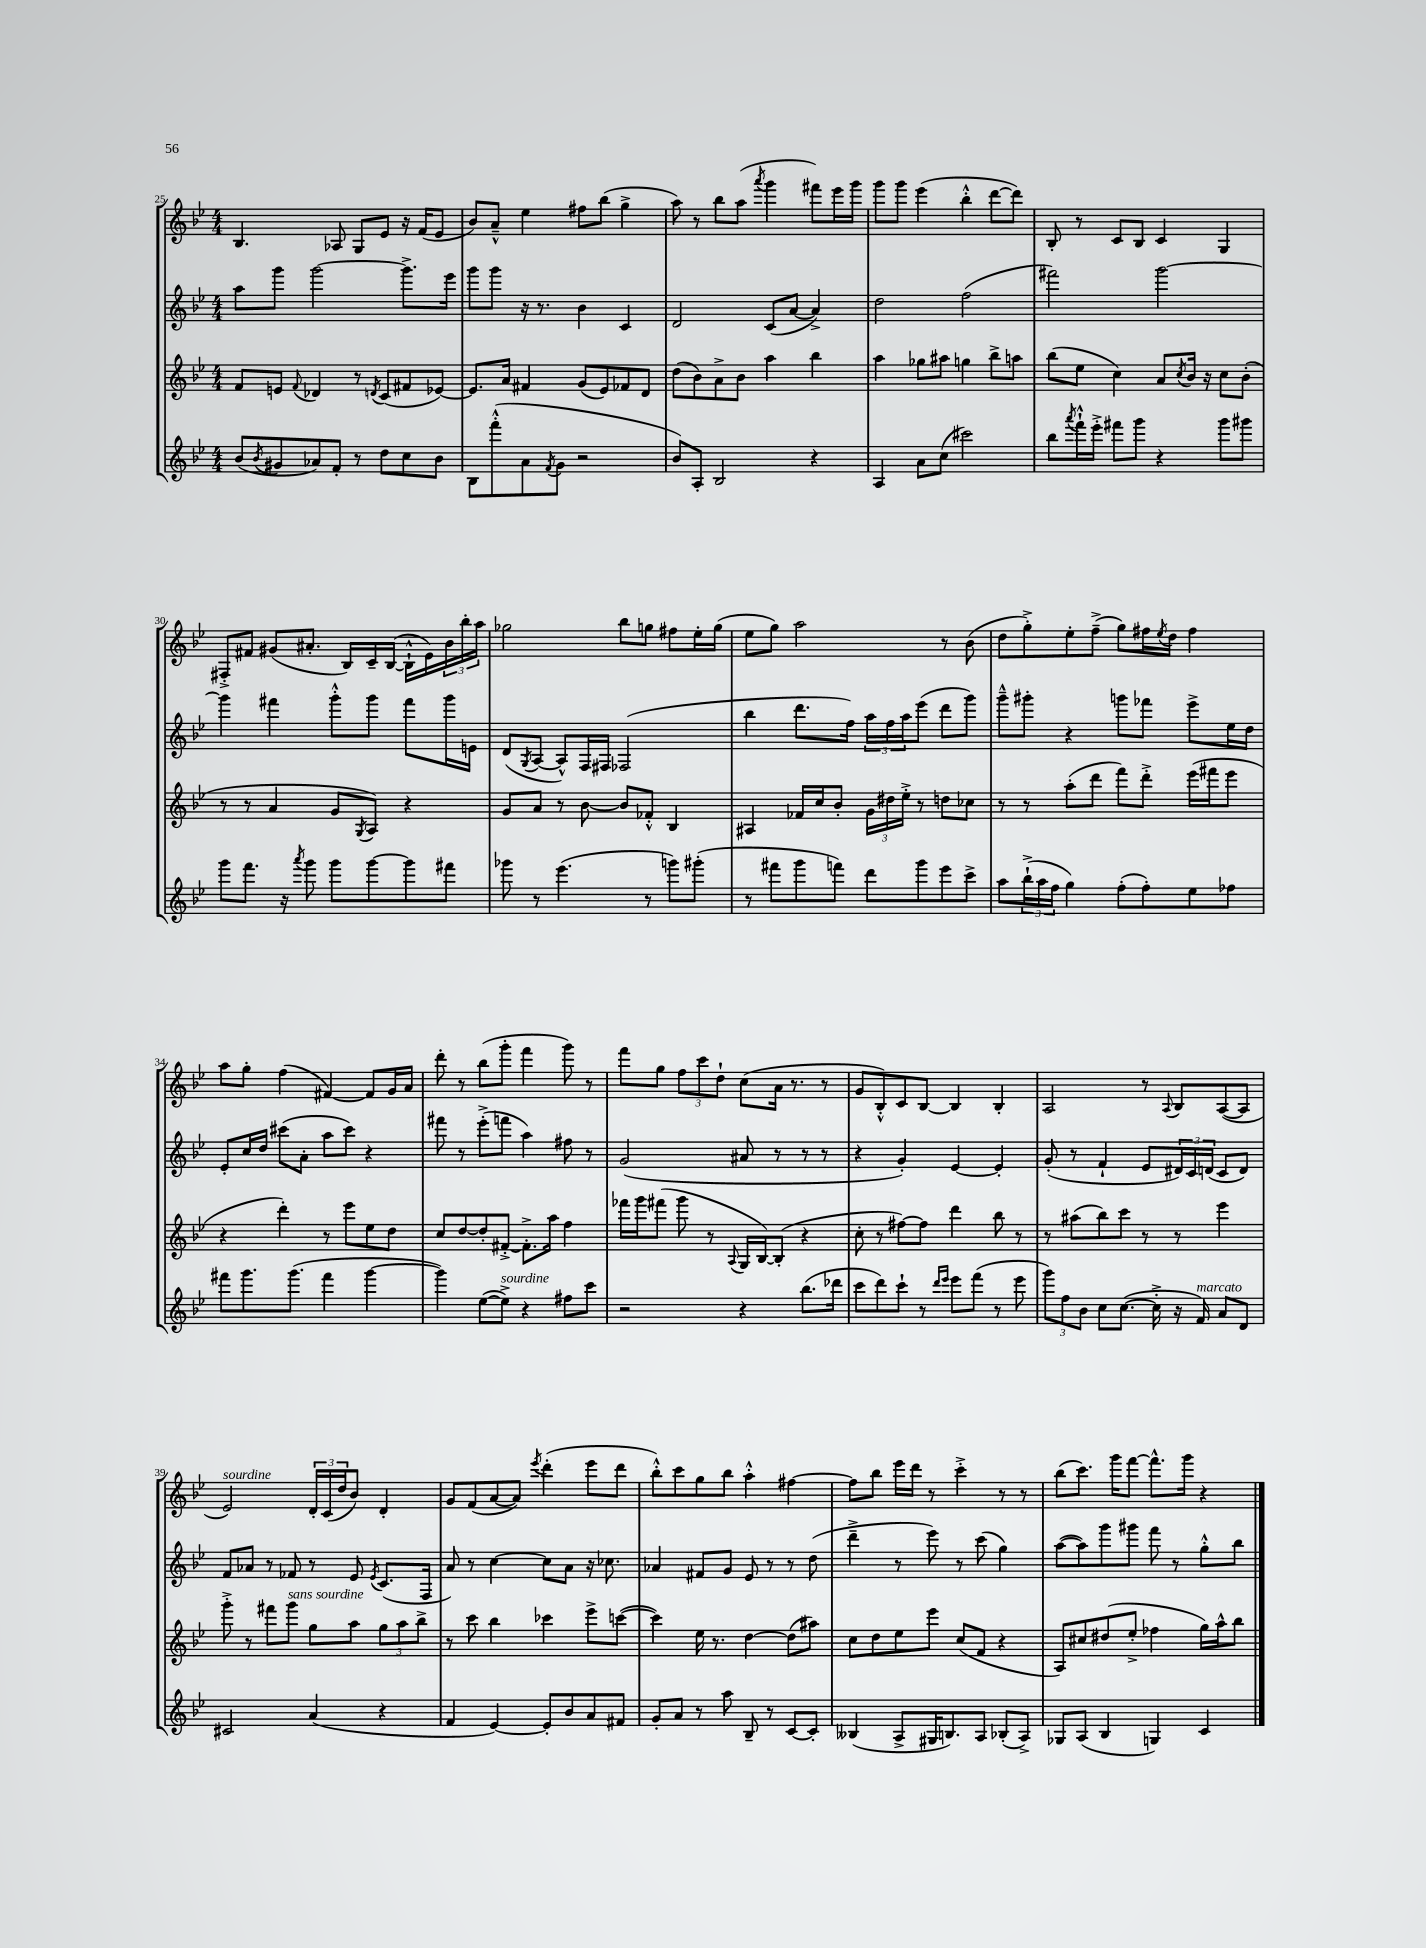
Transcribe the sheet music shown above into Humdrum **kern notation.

**kern	**kern	**kern	**kern
*part4	*part3	*part2	*part1
*staff4	*staff3	*staff2	*staff1
*clefG2	*clefG2	*clefG2	*clefG2
*k[b-e-]	*k[b-e-]	*k[b-e-]	*k[b-e-]
*M4/4	*M4/4	*M4/4	*M4/4
=25	=25	=25	=25
(8b-/L	8f/L	8aa\L	4.B-/
8qb-/	.	.	.
8g#X/	8en/J	8ggg\J	.
.	8qqf/	.	.
8a-X/)	4d-X/	[2ggg\	.
8f'/J	.	.	8A-X/
8r	8r	.	8G/L
.	8qdn/	.	.
8dd\L	(8c/L	.	8e-/J
8cc\	8f#X/	8.ggg^\L]	16r
.	.	.	(16f/KL
8b-\J	[8e-X/J)	.	8e-/J
.	.	16eee-\Jk	.
=26	=26	=26	=26
8B-\L	8.e-/L]	8ggg\L	8b-/L)
(8fff'^^\	.	8ggg\J	8a~^^/J
.	16a/Jk	.	.
8a\	4f#X/	16r	4ee-\
.	.	8.r	.
8qf/	.	.	.
8g\J	.	.	.
2r	(8g/L	4b-\	8ff#X\L
.	8e-/)	.	(8bb-\J
.	8f-X/	4c/	4gg^\
.	8d/J	.	.
=27	=27	=27	=27
8b-/L)	(8dd\L	2d/	8aa\)
8A'/J	8b-\)	.	8r
2B-/	8a^\	.	8bb-\L
.	8b-\J	.	(8aa\J
.	.	.	8qaaa/
.	4aa\	(8c/L	4ggg\
.	.	[8a/J	.
4r	4bb-\	4a^/])	8fff#X\L)
.	.	.	16eee-\L
.	.	.	16ggg\JJ
=28	=28	=28	=28
4A/	4aa\	2dd\	8ggg\L
.	.	.	8ggg\J
8a\L	8gg-X\L	.	(4eee-\
(8cc\J	8aa#X\J	.	.
2ccc#X\)	4ggn\	(2ff\	4bb-'^^\
.	8bb-^\L	.	[8ddd\L
.	8aan\J	.	8ddd\J])
=29	=29	=29	=29
8bb-\L	(8bb-\L	2fff#X\)	8B-'/
8qaaa/	.	.	.
16fff`^^\L	8ee-\J	.	8r
16eee-'^\JJ	.	.	.
8fff#X\L	4cc\)	.	8c/L
8ggg\J	.	.	8B-/J
4r	8a/L	[2ggg\	4c/
.	8qcc/	.	.
.	16b-/Jk	.	.
.	16r	.	.
8ggg\L	8cc\L	.	4G/
8ggg#X\J	(8b-'\J	.	.
!!LO:LB:g=z
=30	=30	=30	=30
8ggg\L	8r	4ggg\]	8F#X'^/L
8.fff\J	8r	.	8f#X/J
.	4a/	4fff#X\	(8g#X/L
16r	.	.	.
8qaaa/	.	.	.
8ggg\	.	.	8.a#X'/J
8ggg\L	8g/L	8ggg'^^\L	.
.	.	.	16B-/LL)
.	8qG/	.	.
[8ggg\	8A/J)	8ggg\J	16c~/
.	.	.	([16B-/JJ
8ggg\]	4r	8fff#\L	16B-`^^\LL]
.	.	.	16e-\)
8fff#X\J	.	16ggg\L	24b-\
.	.	.	24bb-'\
.	.	16en\JJ	.
.	.	.	24aa\JJ
=31	=31	=31	=31
8ggg-X\	8g/L	(8d/L	2gg-X\
.	.	8qG/	.
8r	8a/J	[8A/J	.
(4.eee-\	8r	8A^^/L])	.
.	[8b-\	16F/L	.
.	.	16F#X/JJ	.
.	8b-/L]	(2F-X/	8bb-\L
8r	8f-X'^^/J	.	8ggn\J
8gggn\L)	4B-/	.	8ff#X\L
(8ggg#X'\J	.	.	16ee-'\L
.	.	.	(16gg\JJ
=32	=32	=32	=32
8r	4A#X/	4bb-\	8ee-\L
8fff#X\L	.	.	8gg\J)
8ggg\	16f-X/LL	8.ddd\L	2aa\
.	16cc/J	.	.
8fffn\J)	8b-'/J	.	.
.	.	16ff\Jk)	.
8ddd\L	24g\LL	24aa\LL	.
.	24dd#X\	24ff\	.
.	24ee-'^\JJ	24aa\J	.
8ggg\	8r	(8eee-\J	.
8eee-\	8ddn\L	8ddd\L	8r
8ccc^\J	8cc-X\J	8ggg\J)	(8b-\
=33	=33	=33	=33
8aa\L	8r	8ggg~^^\L	8dd\L
(24bb-`^\L	8r	8ggg#X'\J	8gg'^\)
24aa\	.	.	.
24ff\JJ	.	.	.
4gg\)	(8aa'\L	4r	8ee-'\
.	8ddd\J	.	(8ff~^\J
(8ff'\L	8fff\L)	8gggn\L	8gg\L)
8ff'\)	8ddd'^\J	8fff-X\J	16ff#X\L
.	.	.	8qee-/
.	.	.	16dd\JJ
8ee-\	(16eee-\LL	8eee-^\L	4ff#\
.	16fff#X\J	.	.
8ff-X\J	8eee-\J	16ee-\L	.
.	.	16dd\JJ	.
!!LO:LB:g=z
=34	=34	=34	=34
8fff#X\L	4r	8e-'/L	8aa\L
8.ggg\	.	16cc/L	8gg'\J
.	.	16dd/JJ	.
.	4ddd'\)	(8ccc#X\L	(4ff\
(8.ggg\J	.	.	.
.	.	8a'\J	.
4fff#\	8r	8aa\L	[4f#X/)
.	8eee-\L	8ccc#\J)	.
[4ggg\	8ee-\	4r	8f#/L]
.	8dd\J	.	16g/L
.	.	.	16a/JJ
=35	=35	=35	=35
4ggg\])	8cc/L	8fff#X\	8ddd'\
.	[8dd/	8r	8r
([8ee-\L	8dd'/]	(8eee-'^\L	(8bb-\L
!LO:TX:a:i:t=sourdine	!	!	!
8ee-^\J])	[8f#X'^/J	8fffn\J	8ggg'\J
4r	8.f#'^\L]	4aa\)	4fff\
.	16aa\Jk	.	.
8ff#X\L	4ff\	8ff#X\	8ggg\)
8ccc\J	.	8r	8r
=36	=36	=36	=36
2r	16fff-X\LL	(2g/	8fff\L
.	16ggg\J	.	.
.	(8fff#X\J	.	8gg\J
.	8ggg\	.	12ff\L
.	.	.	12ccc\
.	8r	.	.
.	.	.	12dd`\J
.	8qqA/	.	.
4r	16G/LL	8a#X/	(8cc\L
.	[16B-/J)	.	.
.	(8B-'/J]	8r	16a\Jk
.	.	.	8.r
(8.bb-\L	4r	8r	.
.	.	8r	8r
16ddd-X\Jk	.	.	.
=37	=37	=37	=37
8ccc\L	8cc'\	4r	8g/L
8ddd\)	8r	.	8B-'^^/)
8ccc`\J	[8ff#X\L)	4g'/)	8c/
8r	8ff#\J]	.	[8B-/J
16qqddd/LL	.	.	.
16qqeee-/JJ	.	.	.
8eee-\L	4ddd\	[4e-/	4B-/]
(8fff\J	.	.	.
8r	8bb-\	4e-'/]	4B-'/
8eee-\	8r	.	.
=38	=38	=38	=38
12ggg\L)	8r	(8g'/	2A/
12ff\	.	.	.
.	(8aa#X\L	8r	.
12b-\J	.	.	.
8cc\L	8bb-\)	4f`/	.
([8.cc\J	8ccc\J	.	.
.	8r	8e-/L	8r
16cc'^\]	.	.	.
.	.	.	8qqA/
16r	8r	24d#X/L)	8B-/L
.	.	24c/	.
!LO:TX:a:i:t=marcato	!	!	!
16f/)	.	.	.
.	.	(24dn/JJ	.
8a/L	4eee-\	8c/L	([8A/
8d/J	.	8d/J)	8A/J]
!!LO:LB:g=z
=39	=39	=39	=39
!	!	!	!LO:TX:a:i:t=sourdine
2c#X/	8ggg'^\	8f/L	2e-/)
.	8r	8a-X/J	.
.	8fff#X\L	8r	.
!	!LO:TX:a:i:t=sans sourdine	!	!
.	8ggg\J	8f-X/	.
(4a/	8gg\L	8r	24d'/LL
.	.	.	(24c/
.	.	.	24dd/J
.	8aa\J	8e-/	8b-/J)
.	.	8qe-/	.
4r	12gg\L	(8.c/L	4d'/
.	12aa\	.	.
.	12bb-^\J	.	.
.	.	16F/Jk	.
=40	=40	=40	=40
4f/	8r	8a/)	8g/L
.	8ccc\	8r	(8f/
[4e-/)	4bb-\	[4cc\	[8a/
.	.	.	8a/J])
.	.	.	8qeee-/
8e-'/L]	4ccc-X\	8cc\L]	(4ddd'\
8b-/	.	8a\J	.
8a/	8eee-^\L	16r	8eee-\L
.	.	8.cc-X\	.
8f#X/J	([8cccn\J	.	8ddd\J
=41	=41	=41	=41
8g'/L	4ccc\])	4a-X/	8bb-'^^\L)
8a/J	.	.	8ccc\
8r	16ee-\	8f#X/L	8gg\
.	8.r	.	.
8aa\	.	8g/J	8bb-\J
8B-~/	[4dd\	8e-/	4aa'^^\
8r	.	8r	.
[8c/L	(8dd\L]	8r	[4ff#X\
8c'/J]	8aa#X\J)	(8dd\	.
=42	=42	=42	=42
(4B--X/	8cc\L	4ddd~^\	8ff#\L]
.	8dd\	.	8bb-\J
8A^/L	8ee-\	8r	16eee-\LL
.	.	.	16ddd\JJ
16G#X/K	8eee-\J	8eee-\)	8r
8.Bn/)	.	.	.
.	(8cc/L	8r	4ccc'^\
8A/J	8f/J	(8ccc\	.
(8B-X'/L	4r	4gg\)	8r
8A^/J)	.	.	8r
=43	=43	=43	=43
8G-X/L	8A/L)	([8aa\L	(8bb-\L
(8A/J	8cc#X/	8aa\])	8.ccc\J)
4B-/	(8dd#X/	8ggg\	.
.	.	.	16ggg\KL
.	8ee-'^/J	8ggg#X\J	[8fff\J
4Gn/)	4ff-X\	8fff\	8.fff^^\L]
.	.	8r	.
.	.	.	16ggg\Jk
4c/	16gg\LL)	8gg'^^\L	4r
.	16aa^^\J	.	.
.	8bb-\J	8bb-\J	.
==	==	==	==
*-	*-	*-	*-
